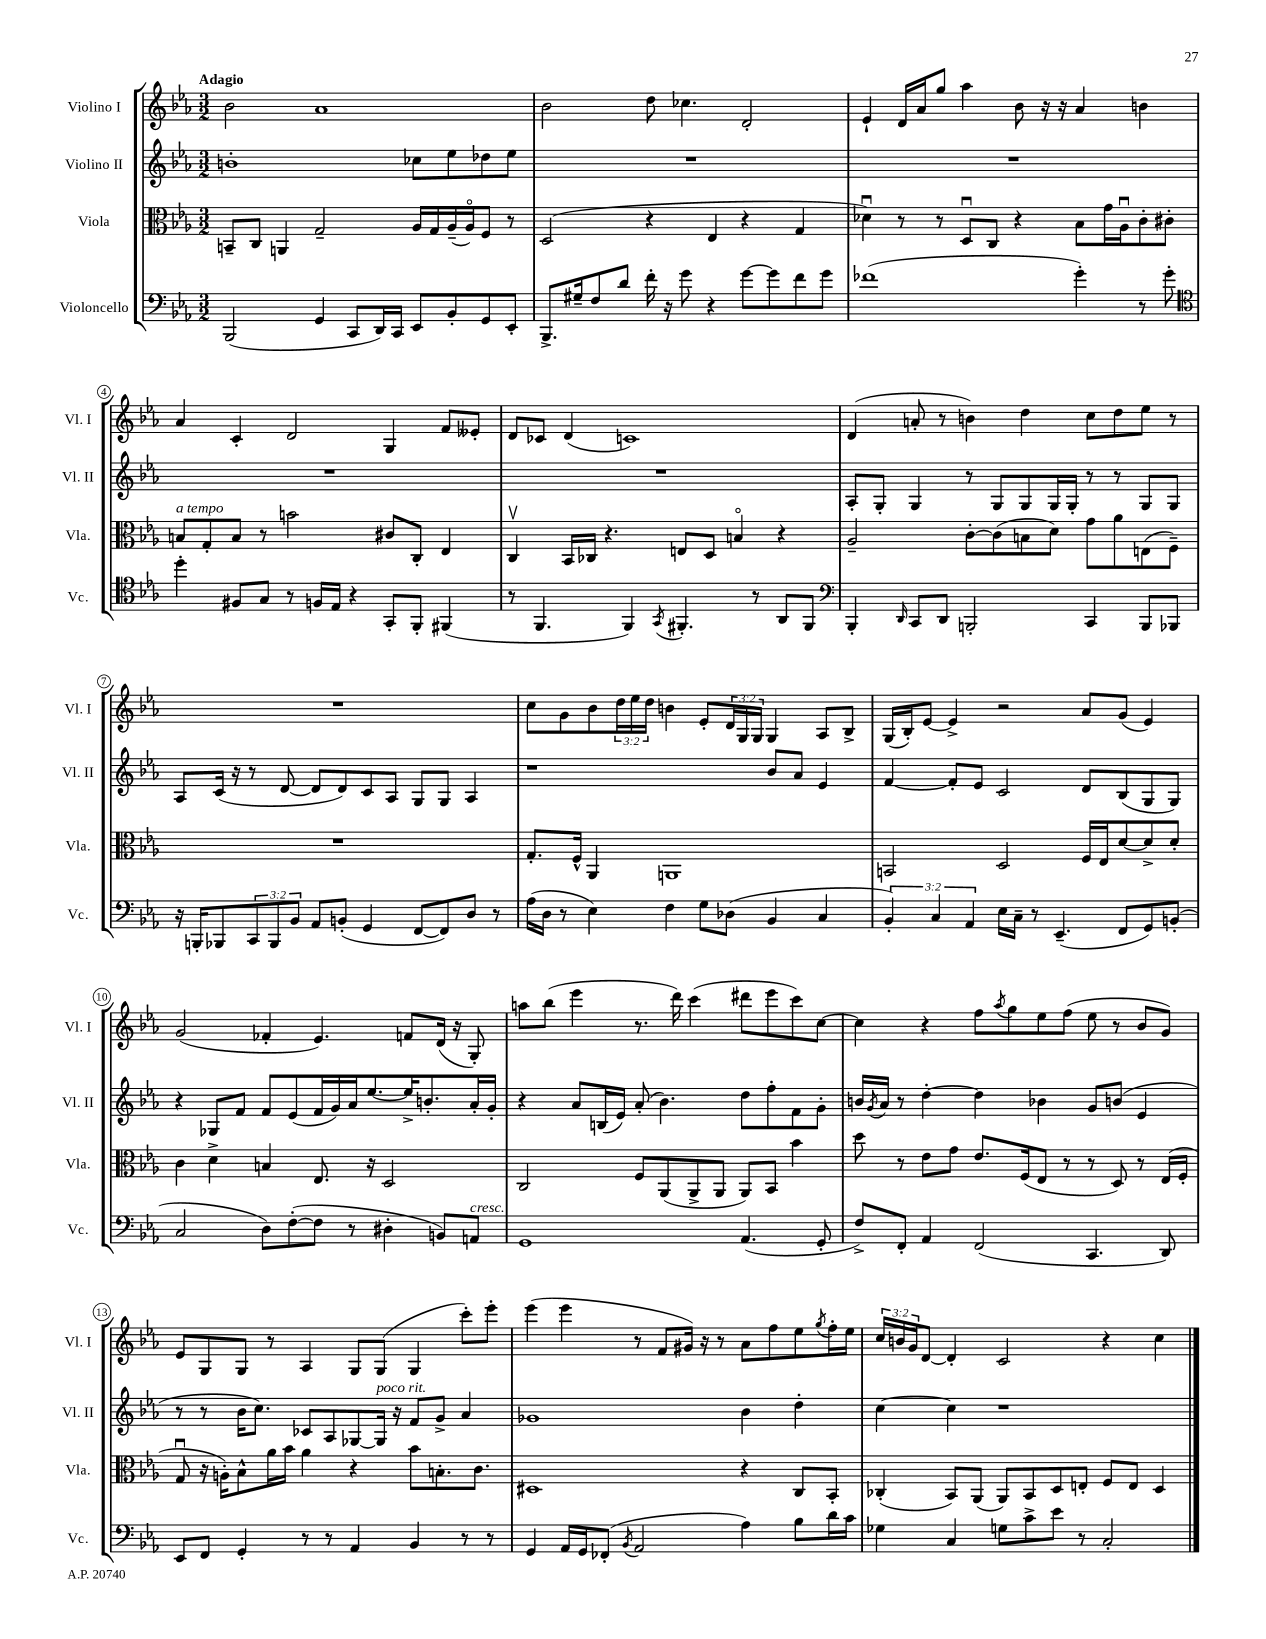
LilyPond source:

<<
\new StaffGroup <<
\new Staff = "s0" \with { instrumentName = "Violino I" shortInstrumentName = "Vl. I" } {
    \clef treble \key ees \major \numericTimeSignature \time 3/2 \override Staff.TupletNumber.text = #tuplet-number::calc-fraction-text \tempo "Adagio"
    bes'2 aes'1 |
    bes'2 d''8 ces''4. d'2-. |
    ees'4-! d'16 aes'16 g''8 aes''4 bes'8 r16 r16 aes'4 b'4 |
    aes'4 c'4-. d'2 g4 f'8 eeses'8-. |
    d'8 ces'8 d'4( c'1) |
    d'4( a'8-. r8 b'4) d''4 c''8 d''8 ees''8 r8 |
    R1. |
    c''8 g'8 bes'8 \tuplet 3/2 { d''16 ees''16 d''16 } b'4 ees'8-. \tuplet 3/2 { d'16 g16 g16 } g4 aes8 bes8-> |
    g16( bes16-.) ees'8~ ees'4-> r2 aes'8 g'8( ees'4) |
    g'2( fes'4-. ees'4.) f'8 d'16( r16 g8-.) |
    a''8 bes''8( ees'''4 r8. d'''16) c'''4( dis'''8 ees'''8 c'''8) c''8~ |
    c''4 r4 f''8 \acciaccatura { aes''8 } g''8 ees''8 f''8( ees''8 r8 bes'8 g'8) |
    ees'8 g8 g8 r8 aes4 g8 g8( g4 c'''8-.) ees'''8-. |
    ees'''4( ees'''4 r8 f'8 gis'16) r16 r8 aes'8 f''8 ees''8 \acciaccatura { g''8 } f''16-. ees''16 |
    \tuplet 3/2 { c''16 b'16 g'16 } d'8~ d'4-. c'2 r4 c''4 \bar "|." |
}
\new Staff = "s1" \with { instrumentName = "Violino II" shortInstrumentName = "Vl. II" } {
    \clef treble \key ees \major \numericTimeSignature \time 3/2
    b'1-. ces''8 ees''8 des''8 ees''8 |
    R1. |
    R1. |
    R1. |
    R1. |
    aes8-. g8-. g4 r8 g8 g8 g16 g16-. r8 r8 g8 g8 |
    aes8 c'16( r16 r8 d'8~ d'8 d'8) c'8 aes8 g8 g8 aes4 |
    r1 bes'8 aes'8 ees'4 |
    f'4~ f'8-. ees'8 c'2 d'8 bes8( g8 g8) |
    r4 ges8 f'8 f'8 ees'8( f'16 g'16) aes'16 ees''8.~ ees''16-> b'8.-. aes'16-. g'16-. |
    r4 aes'8 b16( ees'16) aes'8-.( bes'4.) d''8 f''8-. f'8 g'8-. |
    b'16 \acciaccatura { g'8 } aes'16 r8 d''4~-. d''4 bes'4 g'8 b'8( ees'4 |
    r8 r8 bes'16 c''8.) ces'8 aes8 ges8~ ges16^\markup { \italic "poco rit." } r16 f'8 g'8-> aes'4 |
    ges'1 bes'4 d''4-. |
    c''4~ c''4 r1 \bar "|." |
}
\new Staff = "s2" \with { instrumentName = "Viola" shortInstrumentName = "Vla." } {
    \clef alto \key ees \major \numericTimeSignature \time 3/2
    b,8-- c8 a,4 g2-- aes16 g16 aes16--( aes16\flageolet) f8 r8 |
    d2( r4 ees4 r4 g4 |
    des'4\downbow) r8 r8 d8\downbow c8 r4 bes8 g'16 aes16\downbow c'8-. cis'8-. |
    b8^\markup { \italic "a tempo" } g8-. b8 r8 b'2 cis'8 c8-. ees4 |
    c4\upbow bes,16 ces16 r4. e8 d8 b4\flageolet r4 |
    aes2-- c'8~-. c'8( b8 d'8) g'8 aes'8 e8( f8--) |
    R1. |
    g8.-. f16-^ aes,4 a,1 |
    b,2 d2 f16 ees16 d'8~ d'8-> d'8-. |
    c'4 d'4-> b4 ees8. r16 d2 |
    c2 f8 aes,8( aes,8-> aes,8 aes,8) bes,8 bes'4 |
    d''8 r8 ees'8 g'8 ees'8. f16( ees8 r8 r8 d8) r8 ees16( f16-. |
    g8\downbow r16 a16-.) bes8-^ aes'16 bes'16 aes'4 r4 bes'8 b8.-. c'8. |
    dis1 r4 c8 bes,8-. |
    ces4-.( bes,8) aes,8( aes,8) bes,8 d8 e8-. f8 e8 d4 \bar "|." |
}
\new Staff = "s3" \with { instrumentName = "Violoncello" shortInstrumentName = "Vc." } {
    \clef bass \key ees \major \numericTimeSignature \time 3/2 \override Staff.TupletNumber.text = #tuplet-number::calc-fraction-text
    bes,,2( g,4 c,8 d,16) c,16 ees,8 bes,8-. g,8 ees,8-. |
    bes,,8.-> gis16-- f8 d'8 f'16-. r16 g'8 r4 g'8~ g'8 f'8 g'8 |
    fes'1( g'4-.) r8 g'8-. |
    \clef tenor d''4-. fis8 g8 r8 f16 ees16 r4 g,8-. f,8-. fis,4( |
    r8 f,4. f,4) \acciaccatura { g,8 } fis,4.-. r8 aes,8 fis,8 |
    \clef bass bes,,4-. \grace { d,16 } c,8 d,8 b,,2-. c,4 b,,8 bes,,8 |
    r16 b,,16-. bes,,8 \tuplet 3/2 { c,8 bes,,8 bes,8 } aes,8 b,8-.( g,4 f,8~ f,8) d8 r8 |
    aes16( d16 r8 ees4) f4 g8 des8( bes,4 c4 |
    \tuplet 3/2 { bes,4-.) c4 aes,4 } ees16 c16-- r8 ees,4.--( f,8 g,8) b,8-.( |
    c2 d8) f8~-.( f8 r8 dis4-. b,8) a,8^\markup { \italic "cresc." } |
    g,1 aes,4.( g,8-. |
    f8->) f,8-. aes,4 f,2( c,4. d,8) |
    ees,8 f,8 g,4-. r8 r8 aes,4 bes,4 r8 r8 |
    g,4 aes,16 g,16 fes,8-.( \acciaccatura { bes,8 } aes,2 aes4) bes8 d'16 c'16 |
    ges4 c4 g8 c'8-> ees'8 r8 c2-. \bar "|." |
}
>>
>>
\layout { \context { \Score \override BarNumber.stencil = #(make-stencil-circler 0.1 0.3 ly:text-interface::print) } }
